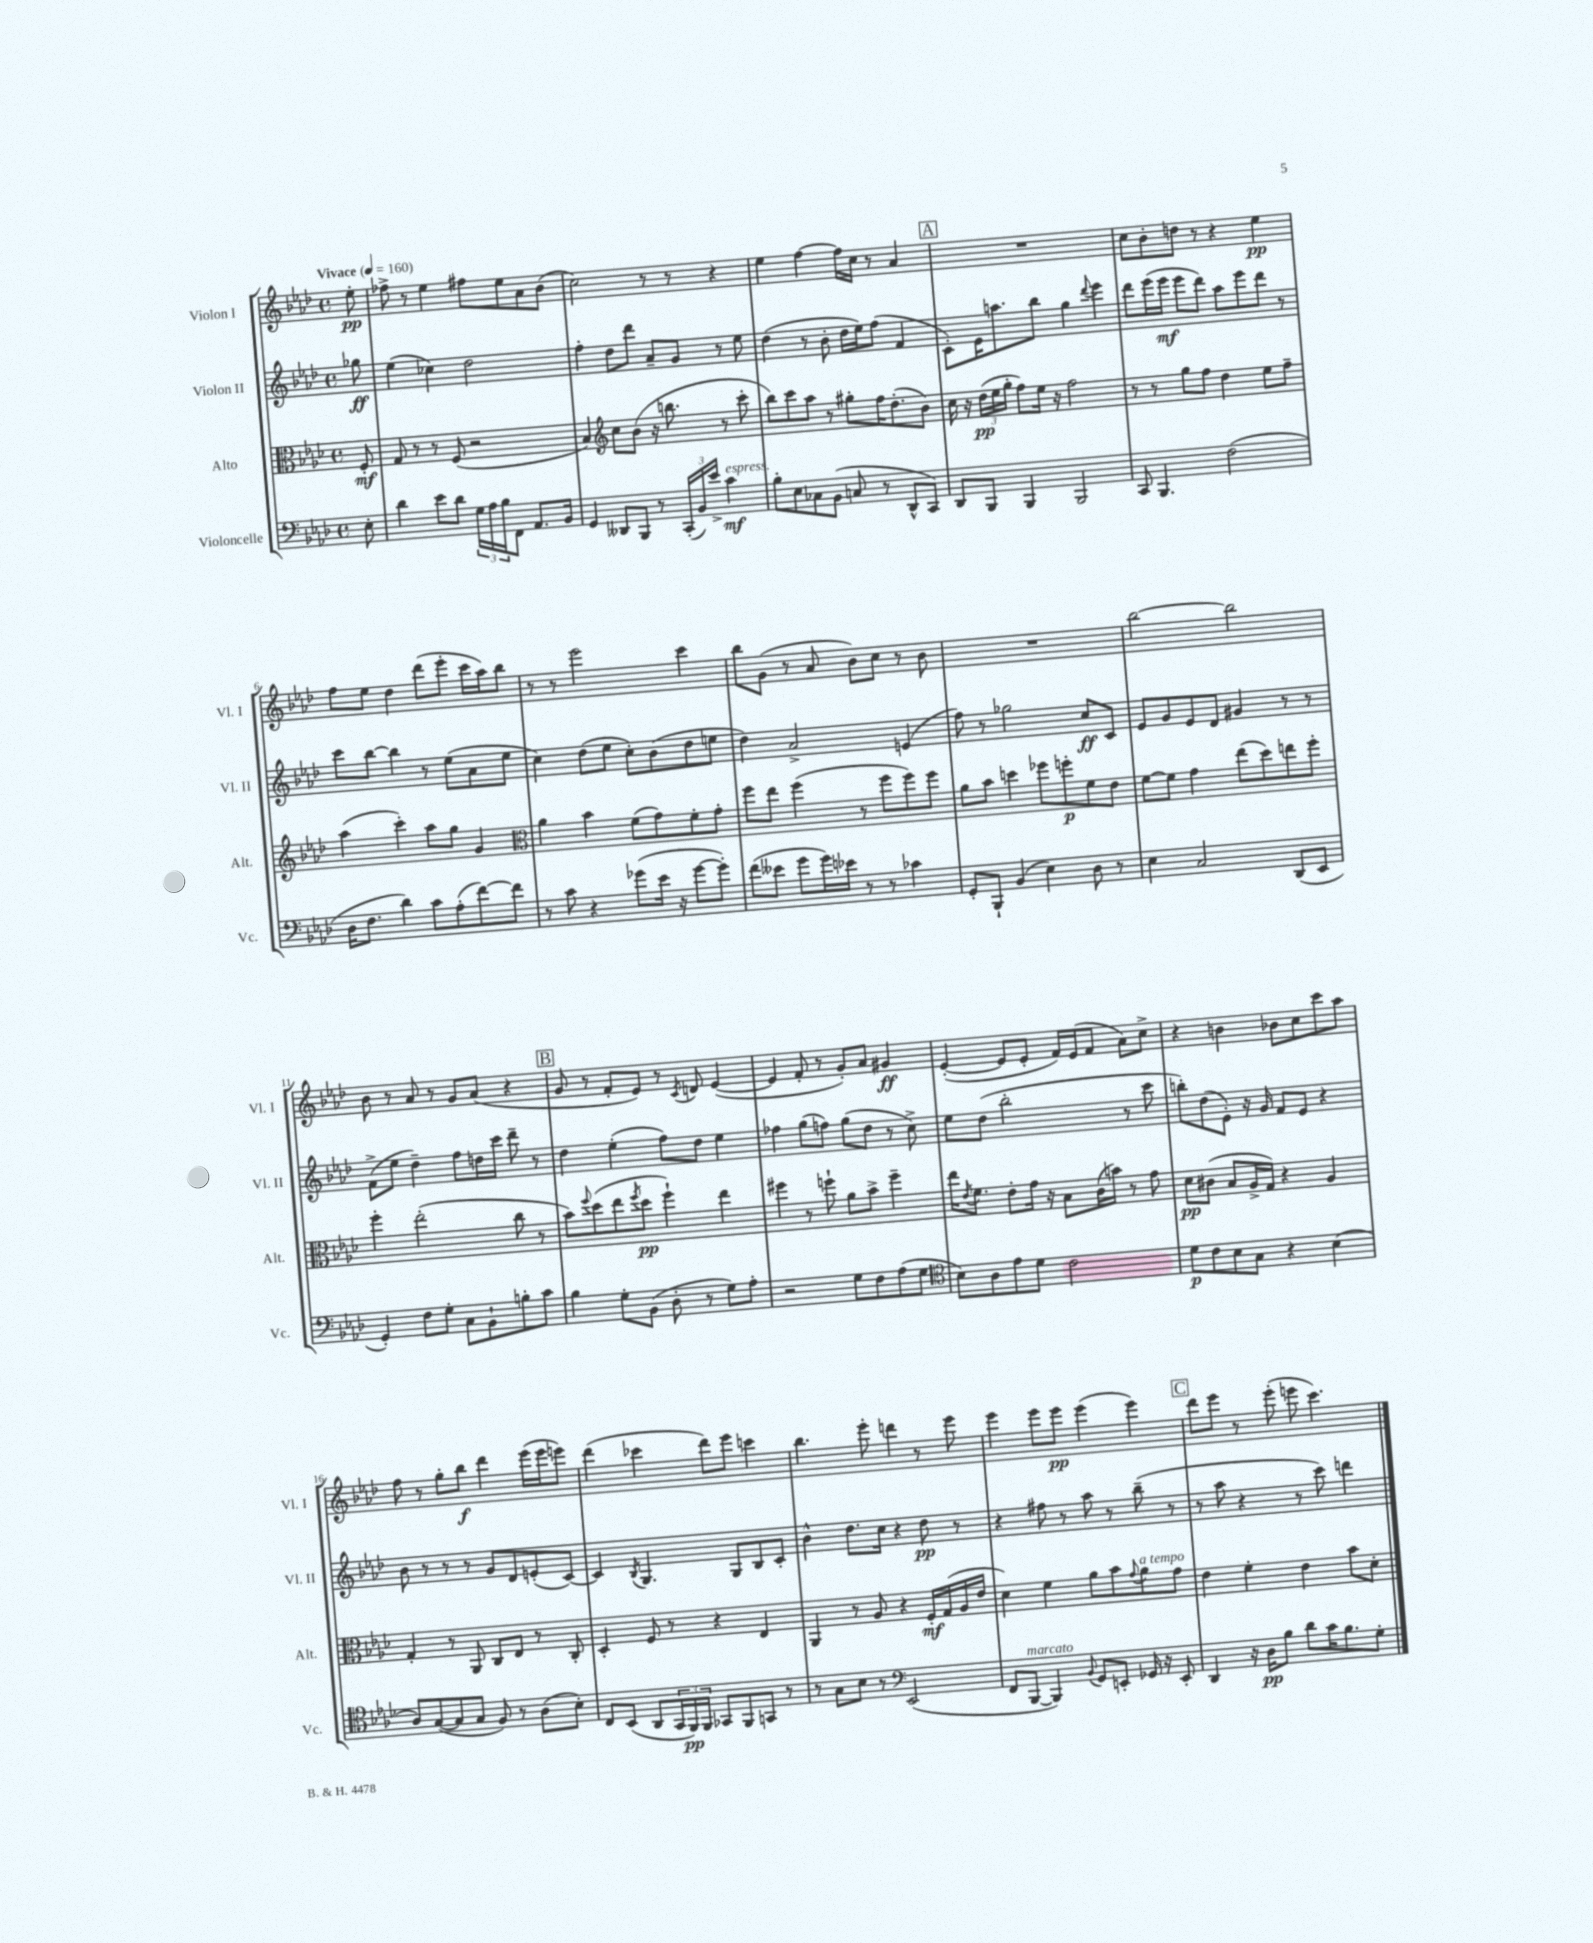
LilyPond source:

<<
\new StaffGroup <<
\new Staff = "s0" \with { instrumentName = "Violon I" shortInstrumentName = "Vl. I" } {
    \clef treble \key aes \major \defaultTimeSignature \time 4/4 \partial 8 \tempo "Vivace" 4 = 160
    ees''8-.\pp |
    fes''8-> r8 ees''4 fis''8 ees''8 aes'8 bes'8( |
    c''2) r8 r8 r4 |
    ees''4 f''4~ f''16 c''16 r8 aes'4 |
    \mark \markup { \box "A" } R1 |
    c''8 bes'8-. d''8 r8 r4 ees''4\pp |
    f''8 ees''8 des''4 des'''8( ees'''8-. c'''16 aes''16) bes''8 |
    r8 r8 ees'''2 c'''4 |
    bes''8 g'8( r8 aes'8 bes'8) c''8 r8 bes'8 |
    R1 |
    bes''2~ bes''2 |
    bes'8 r8 aes'8 r8 g'8 aes'8( r4 |
    \mark \markup { \box "B" } g'8 r8 f'8-. ees'8) r8 \acciaccatura { c'8 } d'8 ees'4~( |
    ees'4 f'8-. r8 g'8-.) aes'8 gis'4\ff |
    ees'4~-.( ees'8 ees'8-. f'16) ees'16( f'8 aes'8) c''8-> |
    r4 b'4 bes'8 c''8 c'''8 aes''8 |
    f''8 r8 g''8-. bes''8\f des'''4 ees'''16( ees'''16 e'''8) |
    des'''4( ces'''4 des'''8) ees'''8 c'''4 |
    bes''4. ees'''8-. d'''4 r8 ees'''8 |
    ees'''4 ees'''8 ees'''8\pp ees'''4( ees'''4) |
    \mark \markup { \box "C" } des'''8 ees'''8 r8 ees'''8-.( e'''8 c'''4.) \bar "|." |
}
\new Staff = "s1" \with { instrumentName = "Violon II" shortInstrumentName = "Vl. II" } {
    \clef treble \key aes \major \defaultTimeSignature \time 4/4 \partial 8
    ges''8\ff |
    ees''4( ces''4) des''2 |
    f''4-. des''8 des'''8 aes'8-- g'8 r8 ees''8 |
    des''4( r8 bes'8-. des''16 ees''16) f''8( f'4 |
    \mark \markup { \box "A" } c'8-.) ees'16 a''8. bes''8 g''4 \appoggiatura { des'''8 } ees'''4 |
    des'''8 ees'''16( ees'''16\mf ees'''8 des'''8) aes''8 ees'''8 des'''8 r8 |
    c'''8 bes''8~ bes''4 r8 ees''8( aes'8 ees''8 |
    c''4) des''8( ees''8 c''8-.) bes'8( des''8 e''8 |
    des''4) aes'2-> e'4( |
    f''8) r8 ges''2 c''8\ff c'8 |
    ees'8 g'8 ees'8 des'8 gis'4 r8 r8 |
    f'8->( ees''8 des''4--) f''8 d''16 c'''16 des'''8-- r8 |
    \mark \markup { \box "B" } des''4 ees''4-.( f''8) des''8 ees''4 |
    fes''4 g''8( f''8) g''8( des''8 r8 c''8->) |
    ees''8 des''8( bes''2-. r8 c'''8 |
    b''8-.) des''8( ees'8-.) r16 g'16 f'8 ees'8 r4 |
    bes'8 r8 r8 r8 g'8 des'8 e'8-.( c'8~) |
    c'4 \acciaccatura { bes8 } g4. g8 bes8 c'8-. |
    bes'4-^ des''8. c''16 r4 des''8\pp r8 |
    r4 fis''8 r8 aes''8 r8 bes''8--( r8 |
    \mark \markup { \box "C" } r8 aes''8 r4 r8 c'''8) d'''4 \bar "|." |
}
\new Staff = "s2" \with { instrumentName = "Alto" shortInstrumentName = "Alt." } {
    \clef alto \key aes \major \defaultTimeSignature \time 4/4 \partial 8
    f8-.\mf |
    g8 r8 r8 f8( r2 |
    bes4) \clef treble c''8 bes'8( r16 b''8. r8 c'''8-. |
    bes''8) c'''8 aes''8 r8 gis''8-. f''16 des''8.-.( bes'8) |
    \mark \markup { \box "A" } c''16 r16 \tuplet 3/2 { des''16\pp( ees''16 g''16-. } f''8) ees''16 r16 f''2 |
    r8 r8 g''8 f''8 des''4 ees''8 f''8-- |
    aes''4( c'''4-.) aes''8 g''8 g'4 |
    \clef alto aes'4 bes'4 f'8( g'8) f'8-. g'8-. |
    f''8 ees''8 f''4( r8 f''8 f''8) f''8 |
    aes'8 bes'8 d''4 fes''8 f''8-.\p f'8 ees'8 |
    f'8~ f'8 g'4 ees''8( des''8) e''8 f''8-. |
    f''4-. ees''2-.( c''8 r8 |
    \mark \markup { \box "B" } bes'8) \appoggiatura { f''8 } des''8( ees''8 \acciaccatura { f''8 } des''8\pp f''4-!) ees''4 |
    fis''4 r8 f''8-! aes'8 bes'8-> f''4-- |
    ees''16 \acciaccatura { ees'8 } f'8. ees'8-. g'16 r16 bes8 c'16( b'16) r8 g'8 |
    des'8\pp cis'8( bes8 aes16-> g16) r4 aes4 |
    g4-. r8 aes,8 c8 ees8 r8 c8-. |
    des4-. f8 r8 r4 ees4 |
    aes,4 r8 aes8 r4 f16-.\mf g16( aes16 ees'16 |
    des'4) f'4 aes'8 bes'8 \appoggiatura { g'8 } aes'8^\markup { \italic "a tempo" } g'8 |
    \mark \markup { \box "C" } ees'4 f'4-. ees'4 bes'8 des'8-. \bar "|." |
}
\new Staff = "s3" \with { instrumentName = "Violoncelle" shortInstrumentName = "Vc." } {
    \clef bass \key aes \major \defaultTimeSignature \time 4/4 \partial 8
    ees8-. |
    des'4 ees'8 des'8 \tuplet 3/2 { g16 aes16 bes16 } f,8 aes,8. bes,16 |
    g,4 deses,8 bes,,8 r8 \tuplet 3/2 { c,16-.( bes,16) ees'16-> } c'4\mf^\markup { \italic "espress." } |
    bes8-. ees8 ces8 bes,8( c8 r8 des,8-^ c,8) |
    \mark \markup { \box "A" } des,8 bes,,8 bes,,4 bes,,2 |
    c,8 bes,,4. f2( |
    des16 f8. des'4) c'8 aes8-.( f'8~) f'8 |
    r8 c'8 r4 ges'8( ees'16 r16 ges'8~ ges'8-.) |
    f'8( eeses'8 g'8 g'16) ees'16 r8 r8 ces'4 |
    g,8-. bes,,8-! bes,4( ees4) des8 r8 |
    ees4 c2 des,8( ees,8 |
    g,4-.) f8 g8-. c8 bes,8-! b8-. c'8 |
    \mark \markup { \box "B" } bes4 g8-. bes,8( des8-. r8 g8) aes8-. |
    r2 g8 f8 aes8( g8 |
    \clef tenor bes8) aes8 ees'8 des'8 c'2 |
    des'8\p c'8 bes8 g8 r4 bes4( |
    aes8) g8~( g8 g8 f8) r8 aes8( bes8-.) |
    c8 bes,8( aes,8 \tuplet 3/2 { g,16 f,16\pp) f,16 } ges,8 f,8 g,8 r8 |
    r8 g8 bes8 r8 \clef bass ees,2( |
    f,8 bes,,8~^\markup { \italic "marcato" } bes,,4) \appoggiatura { bes,8 } g,8 e,8-. ges,16 r16 e,8-. |
    \mark \markup { \box "C" } des,4 r16 des16\pp bes8 des'8 c'16 bes8. g8-. \bar "|." |
}
>>
>>
